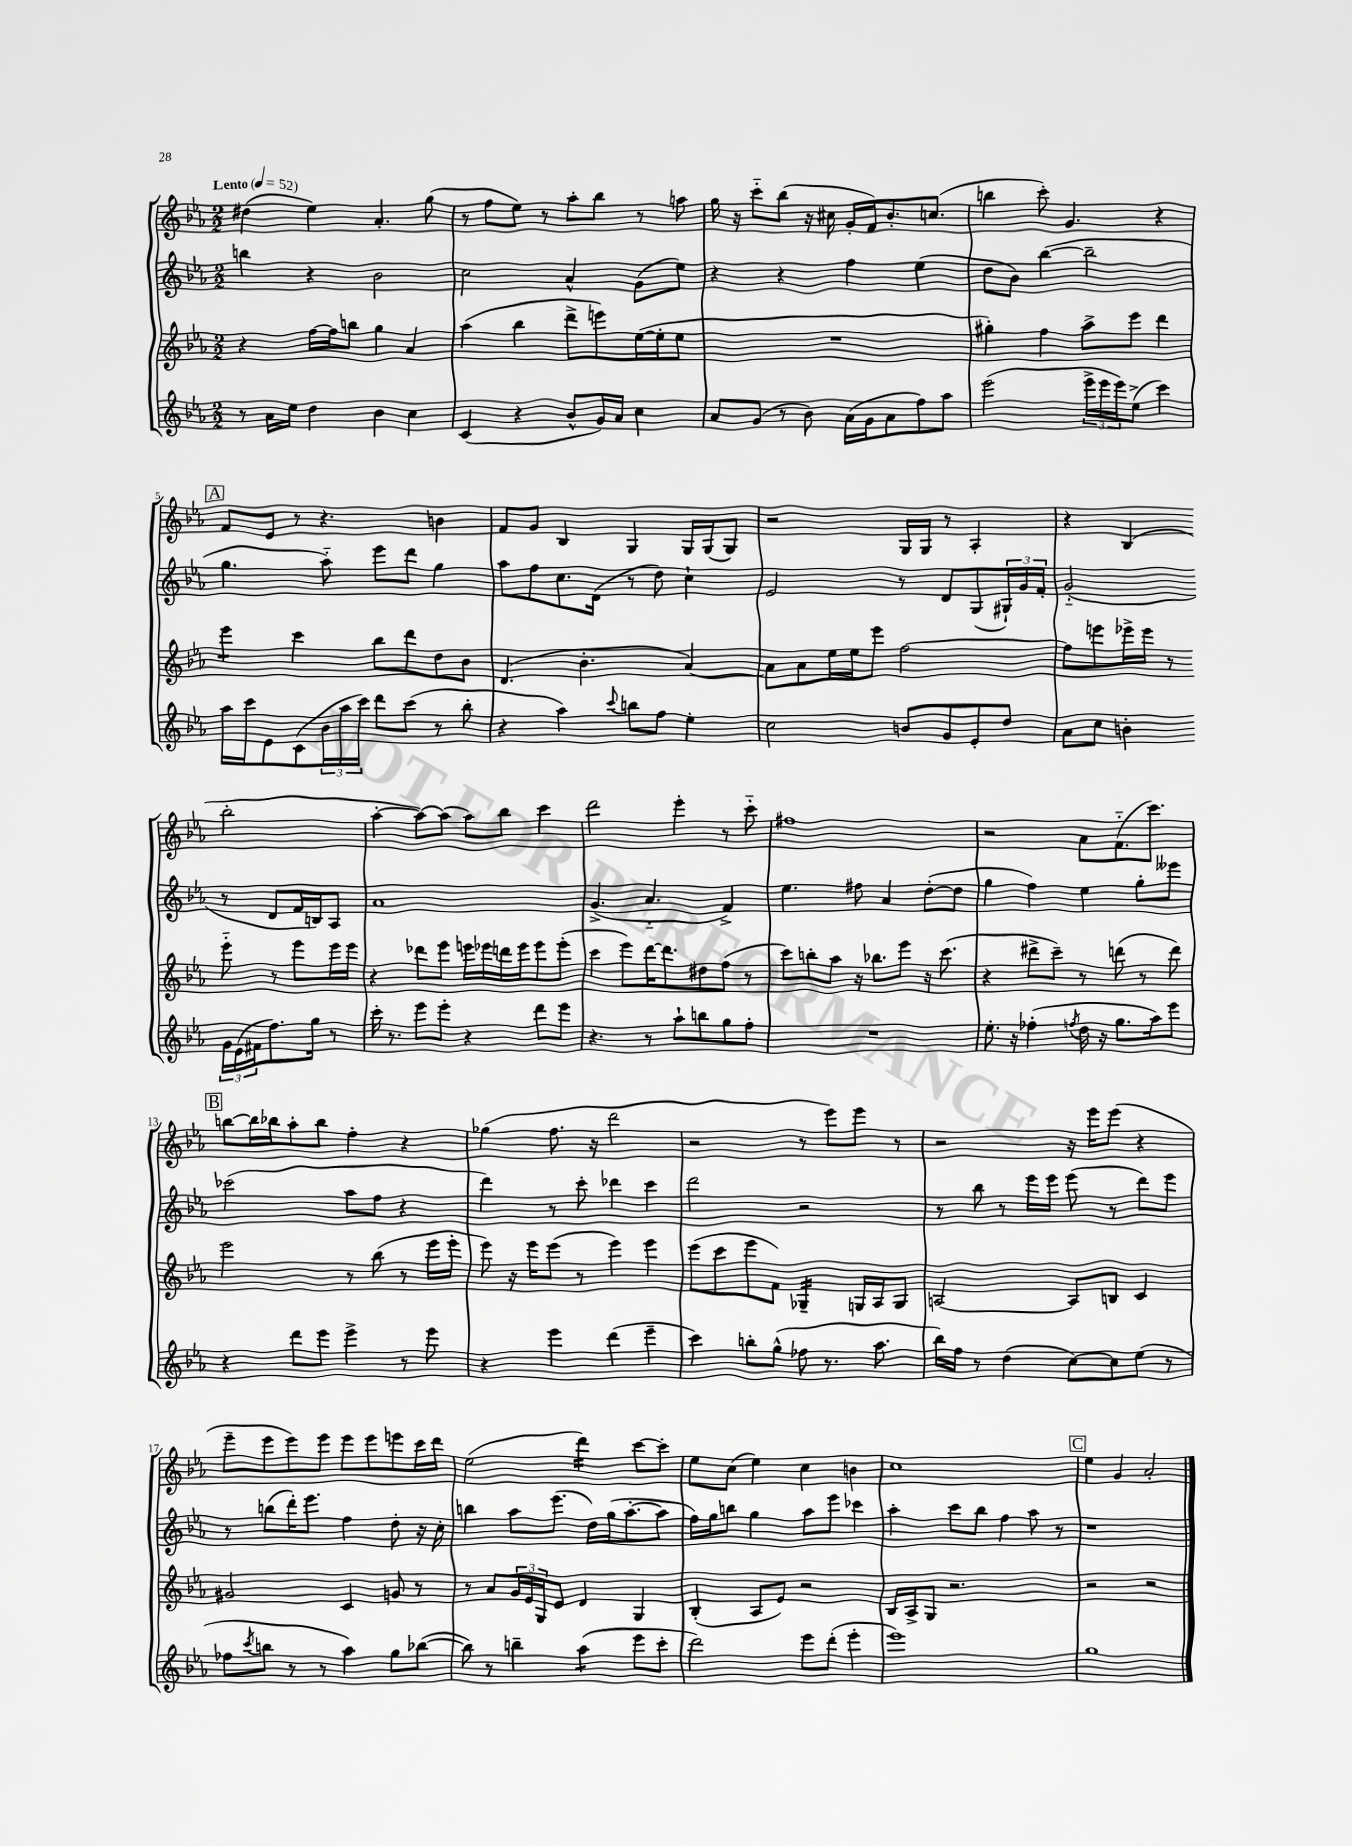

**kern	**kern	**kern	**kern
*staff4	*staff3	*staff2	*staff1
*clefG2	*clefG2	*clefG2	*clefG2
*k[b-e-a-]	*k[b-e-a-]	*k[b-e-a-]	*k[b-e-a-]
*M2/2	*M2/2	*M2/2	*M2/2
*MM52	*MM52	*MM52	*MM52
8r	4r	4bb\	(4dd#\
16a-\LL	.	.	.
16ee-\JJ	.	.	.
4dd\	[16ff\LL	4r	4ee-\)
.	16ff\]J	.	.
.	8bb\J	.	.
4b-\	4gg\	2b-\	4.a-'/
4cc\	4a-/	.	.
.	.	.	(8gg\
=	=	=	=
(4c/	(4aa-\	2cc\	8r
.	.	.	8ff\L
4r	4bb-\	.	8ee-\J)
.	.	.	8r
8b-^^/L	8ddd^\L	4a-^^/	8aa-'\L
16g/L)	8eee\)	.	8bb-\J
16a-/JJ	.	.	.
4cc\	([16ee-\L	(8g\L	8r
.	16ee-'\]J	.	.
.	8ee-\J	8ee-\J)	8aa\
=	=	=	=
8a-/L	1r	4r	16gg\
.	.	.	16r
(8g/J	.	.	8ccc'~\L
8r	.	4r	(8bb-\J
8b-\)	.	.	16r
.	.	.	16cc#\
(16a-\LL	.	4ff\	16g'/LL
16g\J	.	.	16f/J)
8a-\	.	.	8.b-'/
8ff\)	.	(4ee-\	.
.	.	.	(8.cc/J
8aa-\J	.	.	.
=	=	=	=
(2eee-\	4gg#'\)	8dd\L	4bb\
.	.	8b-\J)	.
.	4ff\	([4bb-\	8ccc'\)
.	.	.	4.g/
24eee-^\LL	8aa-^\L	2bb-~\]	.
24eee-\	.	.	.
24eee-\J)	.	.	.
(8ee-^\J	8eee-\J	.	.
4ccc\)	4ddd\	.	4r
=	=	=	=
16aa-\LL	4eee-\	4.gg\	8f/L
16ccc\J	.	.	.
8e-\	.	.	8e-/J
(8c\	4ccc\	.	8r
24b-\L	.	8aa-'~\)	4.r
24aa-\	.	.	.
24ccc\JJ)	.	.	.
8ddd\L	8bb-\L	8eee-\L	.
(8ccc\J	8ddd\	8ddd\J	.
8r	8dd\	4gg\	4b\
8bb-'\	8b-\J	.	.
=	=	=	=
4r	(4.d/	8aa-\L	8f/L
.	.	8ff\	8g/J
4aa-\)	.	8.cc\	4B-/
.	4.b-'\	.	.
.	.	(16d\Jk	.
8qqccc/	.	.	.
8bb\L	.	8r	4G/
8ff\J	.	8dd\)	.
4ee-'\	[4a-/)	4cc`\	16G/LL
.	.	.	(16G/J
.	.	.	8G/J)
=	=	=	=
2cc\	8a-\]L	2e-/	2r
.	8a-\	.	.
.	16ee-\L	.	.
.	16ee-\J	.	.
.	8eee-\J	.	.
8b/L	[2ff\	8r	16G/LL
.	.	.	16G/JJ
8g/	.	8d/L	8r
8e-'/	.	(8G/	4A-'/
8dd/J	.	24G#`/L)	.
.	.	24g/	.
.	.	24f'/JJ	.
=	=	=	=
8a-\L	8ff\]L	(2g'~/	4r
8cc\J	8eee\	.	.
4b'\	16eee-^\L	.	(4B-/
.	16eee-\JJ	.	.
.	8r	.	.
24g\LL	8eee-'~\	8r	2bb-'\
(24e-\	.	.	.
24f#\J	.	.	.
8.ff\)	8r	8d/L	.
.	8eee-\L	16f/L	.
16gg\Jk	.	16B/J)	.
8r	16eee-\L	8A-/J	.
.	16eee-\JJ	.	.
=	=	=	=
16ccc'\	4r	1a-	[4aa-'\
8.r	.	.	.
8eee-\L	8ddd-\L	.	8aa-\_L)
8eee-'\J	8eee-\J	.	(8aa-\]J
4r	16eee\LL	.	8aa-\L)
.	16eee-\	.	.
.	16ddd\	.	8bb-\J
.	16eee-\J	.	.
8ddd\L	8eee-\	.	4ccc\
8eee-\J	(8eee-'\J	.	.
=	=	=	=
4.r	4ccc\	(4.g^/	2ddd\
.	8eee-\L)	.	.
8r	[16ddd\K	4.a-'~/	.
.	8.ddd\]	.	.
8aa-`\L	.	.	4eee-'\
8bb\	8dd#\	.	.
8gg\	(8ff\J	4f^/)	8r
8ff'\J	8r	.	8ccc'~\
=	=	=	=
1r	8ccc\L)	4.ee-\	1ff#
.	8bb'\	.	.
.	8aa-\J	.	.
.	16r	8ff#\	.
.	8.bb-\L	.	.
.	.	4a-/	.
.	8eee-\J	.	.
.	16r	([8dd'\L	.
.	(8.ccc\	.	.
.	.	8dd\]J	.
=	=	=	=
8.ee-'\	4r	4gg\	2r
16r	.	.	.
(4ff-'\	8ddd#^\L	4ff\)	.
.	8ccc~\J)	.	.
8qff/	.	.	.
16dd\	8r	4ee-\	8a-\L
16r	.	.	.
8.gg\L	(8ddd\	.	(8.f'~\
.	8r	8gg'\L	.
16aa-\k)	.	.	8.ccc\J)
8eee-\J	8ddd\)	8eee--\J	.
=	=	=	=
4r	2eee-\	(2ccc-\	[8bb\L
.	.	.	16bb\]L
.	.	.	16bb-\J
8ddd\L	.	.	8aa-'\
8eee-\J	.	.	8bb-\J
4eee-^\	8r	8aa-\L	4ff'\
.	(8bb-\	8ff\J	.
8r	8r	4r	4r
8eee-\	16eee-\LL	.	.
.	16eee-'\JJ	.	.
=	=	=	=
4r	8eee-\)	4ddd\)	(4gg-\
.	16r	.	.
.	16eee-\LK	.	.
4eee-\	(8eee-\J	8r	8.ff\
.	8r	8ccc'\	.
.	.	.	16r
(4ddd\	4eee-\)	4ddd-\	2ddd\
4eee-~\	4eee-\	4ccc\	.
=	=	=	=
4ccc\)	(8eee-\L	2ddd\	2r
.	8ccc\	.	.
8bb'\L	8eee-\	.	.
(8gg^^\J	8f\J)	.	.
8ff-\	4G-~/	2r	8r
8.r	.	.	8eee-\L)
.	16G/LL	.	8eee-\J
8.aa-\	16A-/J	.	.
.	8G/J	.	8r
=	=	=	=
16bb-\LL)	[2A/	8r	2r
16ff\JJ	.	.	.
8r	.	8bb-\	.
(4dd\	.	8r	.
.	.	16eee-\LL	.
.	.	16eee-\JJ	.
[8cc\L)	8A/]L	(8eee-\	16r
.	.	.	16eee-\LK
8cc\]	8B/J	8r	(8eee-\J
(8ee-\J	4c/	8ddd\L)	4r
8r	.	8eee-\J	.
=	=	=	=
8ff-\L	2g#/	8r	8eee-~\L
8qccc/	.	.	.
8bb\J	.	(8bb\L	8eee-\
8r	.	16ddd'\K)	8eee-\)
.	.	8.eee-\J	.
8r	.	.	8eee-\J
4aa-\)	4c/	4ff\	8eee-\L
.	.	.	8eee-\
8gg\L	8g/	8dd'\	8eee\
([8bb-\J	8r	16r	16ccc\L
.	.	16cc'\	16ddd\JJ
=	=	=	=
8bb-\])	8r	4bb\	(2ee-\
8r	8a-/L	.	.
4bb~\	24g/L	8aa-\L	.
.	24e-/	.	.
.	24G/J	.	.
.	8e-/J	(8.eee-\J	.
(4aa-\	4d/	.	4ddd\)
.	.	16dd\LL)	.
.	.	(16gg\J	.
.	.	[8.aa-'\	.
8eee-\L	4G/	.	[8ccc\L
8ccc'\J	.	8aa-\]J	8ccc'\]J
=	=	=	=
2ddd\)	(4B-'/	16ff\LL)	8ee-\L
.	.	16gg\J	.
.	.	8bb\J	(8cc\J
.	8A-/L	4gg\	4ee-\)
.	8e-/J)	.	.
8eee-\L	2r	8aa-\L	4cc\
(8ddd'\J	.	8eee-\J	.
4eee-'\	.	4ccc-\	4b\
=	=	=	=
1eee-)	16B-/LL	4aa-'\	1cc
.	16A-^/J	.	.
.	8G/J	.	.
.	2.r	8ccc\L	.
.	.	8bb-\J	.
.	.	4ff\	.
.	.	8aa-\	.
.	.	8r	.
=	=	=	=
1gg	2r	1r	4ee-\
.	.	.	4g/
.	2r	.	2a-'/
==	==	==	==
*-	*-	*-	*-
